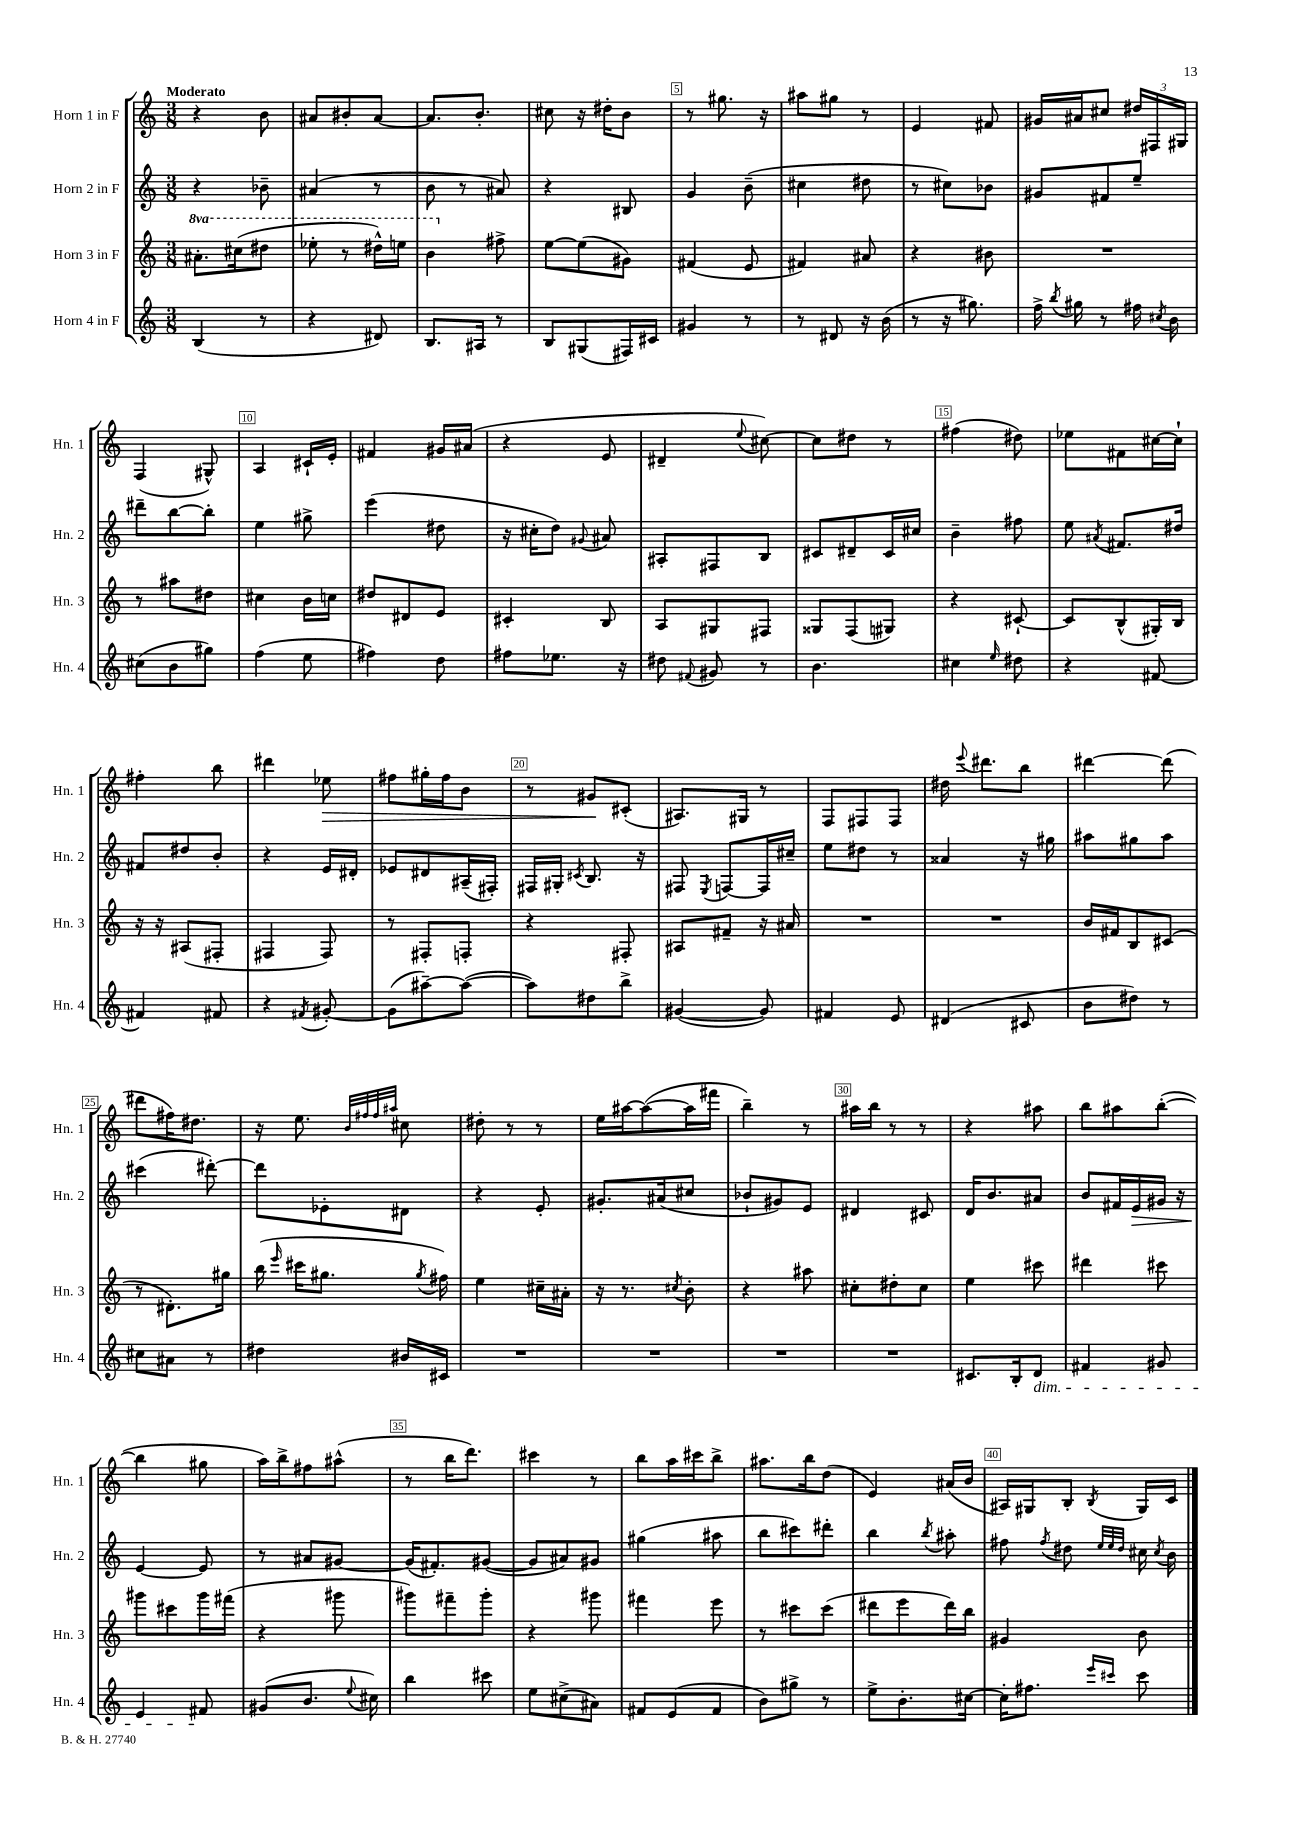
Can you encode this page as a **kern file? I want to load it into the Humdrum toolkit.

**kern	**kern	**kern	**kern
*staff4	*staff3	*staff2	*staff1
*clefG2	*clefG2	*clefG2	*clefG2
*k[]	*k[]	*k[]	*k[]
*M3/8	*M3/8	*M3/8	*M3/8
(4B	8.aa#'	4r	4r
.	(16ccc#	.	.
8r	8ddd#	8b-~	8b
=	=	=	=
4r	8eee-'	(4a#	8a#
.	8r	.	8b#'
8d#)	16ddd#^^)	8r	[8a#
.	16eee	.	.
=	=	=	=
8.B	4bb	8b	8.a#]
.	.	8r	.
16A#	.	.	8.b'
8r	8ff#^	8a#)	.
=	=	=	=
8B	[8ee	4r	8cc#
(8G#	(8ee]	.	16r
.	.	.	16dd#'
16F#)	8g#)	8B#	8b
16c#	.	.	.
=	=	=	=
4g#	(4f#	4g	8r
.	.	.	8.gg#
8r	8e	(8b~	.
.	.	.	16r
=	=	=	=
8r	4f#)	4cc#	8aa#
8d#	.	.	8gg#
16r	8a#	8dd#	8r
(16b	.	.	.
=	=	=	=
8r	4r	8r	4e
16r	.	8cc#)	.
8.gg#)	.	.	.
.	8b#	8b-	8f#
=	=	=	=
16ff^	4.r	8g#	16g#
8qbb	.	.	.
16gg#	.	.	16a#
8r	.	8f#	8cc#
16ff#	.	8ee~	24dd#
.	.	.	24F#
8qcc#	.	.	.
16b	.	.	.
.	.	.	24G#
=	=	=	=
(8cc#	8r	8ddd#~	(4F
8b	8aa#	[8bb	.
8gg#)	8dd#	8bb']	8G#^^)
=	=	=	=
(4ff	4cc#	4ee	4A
8ee	16b	8gg#^	16c#`
.	16cc	.	16e'
=	=	=	=
4ff#)	8dd#	(4eee	4f#
.	8d#	.	.
8dd	8e	8dd#	16g#
.	.	.	(16a#
=	=	=	=
8ff#	4c#'	16r	4r
.	.	16cc#'	.
8.ee-	.	8dd)	.
.	.	8qqg#	.
.	8B	8a#	8e
16r	.	.	.
=	=	=	=
8dd#	8A	8A#'	4d#~
8qqf#	.	.	.
8g#	8G#	8F#	.
.	.	.	8qqee
8r	8F#	8B	[8cc#)
=	=	=	=
4.b	8G##	8c#	8cc#]
.	(8F	8d#~	8dd#
.	8G#)	16c#	8r
.	.	16cc#	.
=	=	=	=
4cc#	4r	4b~	(4ff#
16qqee	.	.	.
8dd#	[8c#`	8ff#	8dd#)
=	=	=	=
4r	8c#]	8ee	8ee-
.	.	8qa#	.
.	(8B^^	8.f#	8f#
[8f#	16G#')	.	[16cc#
.	16B	16dd#	16cc#`]
=	=	=	=
4f#]	16r	8f#	4ff#'
.	16r	.	.
.	(8A#	8dd#	.
8f#	8F#'	8b'	8bb
=	=	=	=
4r	4F#	4r	4ddd#
8qf#	.	.	.
[8g#'	8F#)	16e	8ee-
.	.	16d#'	.
=	=	=	=
(8g#]	8r	8e-	8ff#
[8aa#~)	8F#'	8d#	16gg#'
.	.	.	16ff#
(8aa#_	8F'	(16A#~	8b
.	.	16F#')	.
=	=	=	=
8aa#])	4r	16F#	8r
.	.	16G#'	.
.	.	8qc#	.
8dd#	.	8.B	8g#
8bb^	8F#'	.	(8c#'
.	.	16r	.
=	=	=	=
([4g#	8A#	8F#	8.A#)
.	.	8qE	.
.	8f#~	[8F	.
.	.	.	16G#
8g#])	16r	16F]	8r
.	16a#	16cc#~	.
=	=	=	=
4f#	4.r	8ee	8F
.	.	8dd#	8F#
8e	.	8r	8F#
=	=	=	=
(4d#	4.r	4a##	16dd#
.	.	.	8qqeee
.	.	.	8.ddd#
8c#	.	16r	8bb
.	.	16gg#	.
=	=	=	=
8b	16b	8aa#	[4ddd#
.	16f#	.	.
8dd#)	8B	8gg#	.
8r	(8c#	8aa#	(8ddd#]
=	=	=	=
8cc#	8r	(4ccc#	8ddd#
8a#	8.d#')	.	16ff#)
.	.	.	8.dd#
8r	.	[8ddd#')	.
.	16gg#	.	.
=	=	=	=
4dd#	(16bb	8ddd#]	16r
.	16qqeee	.	.
.	16ccc#	.	8.ee
.	8.gg#	8e-'	.
.	.	.	32qqb
.	.	.	32qqff#
.	.	.	32qqff#
.	.	.	32qqaa#
16b#	.	8d#	8cc#
.	8qgg#	.	.
16c#	16ff#)	.	.
=	=	=	=
4.r	4ee	4r	8dd#'
.	.	.	8r
.	16cc#~	8e'	8r
.	16a#'	.	.
=	=	=	=
4.r	16r	8.g#'	16ee
.	8.r	.	[16aa#
.	.	.	(8aa#_
.	.	(16a#	.
.	8qcc#	.	.
.	8b'	8cc#	16aa#]
.	.	.	16fff#
=	=	=	=
4.r	4r	8b-`	4bb~)
.	.	8g#)	.
.	8aa#	8e	8r
=	=	=	=
4.r	8cc#'	4d#	16aa#
.	.	.	16bb
.	8dd#'	.	8r
.	8cc#	8c#	8r
=	=	=	=
8.c#	4ee	16d	4r
.	.	8.b	.
16B'	.	.	.
8d	8ccc#	8a#	8aa#
=	=	=	=
4f#	4ddd#	8b	8bb
.	.	16f#	8aa#
.	.	16e	.
8g#	8ccc#	16g#	([8bb'
.	.	16r	.
=	=	=	=
4e	8ggg#	[4e	4bb]
.	8ccc#	.	.
8f#	16ggg#	8e]	8gg#
.	(16fff#	.	.
=	=	=	=
(8g#	4r	8r	16aa)
.	.	.	16bb^
8.b	.	8a#	8ff#
.	8ggg#	[8g#	(8aa#^^
8qqee	.	.	.
16cc#)	.	.	.
=	=	=	=
4bb	8ggg#)	(16g#]	8r
.	.	8.f#')	.
.	8fff#~	.	16bb
.	.	.	8.ddd)
8ccc#	8ggg#'	([8g#	.
=	=	=	=
8ee	4r	8g#]	4ccc#
(8cc#^	.	8a#)	.
8a#)	8ggg#	8g#	8r
=	=	=	=
8f#	4fff#	(4gg#	8bb
(8e	.	.	16aa
.	.	.	16ccc#
8f#	8eee	8aa#	8bb^
=	=	=	=
8b)	8r	8bb	8.aa#
8gg#^	8ccc#	8ccc#)	.
.	.	.	16bb
8r	(8ccc#	8ddd#'	(8dd
=	=	=	=
8ee^	8ddd#	4bb	4e)
8.b'	8eee	.	.
.	.	8qbb	.
.	16ddd#)	8aa#'	(16a#
[16cc#	16bb	.	16b
=	=	=	=
16cc#']	4g#	8ff#	16A#)
8.ff#	.	.	16G#
.	.	8qff#	.
.	.	8dd#	8B'
.	.	32qqee	.
16qqeee	.	32qqee	.
16qqccc#	.	32qqdd#	8qB
8ccc#	8b	16cc#	16G#
.	.	8qcc#	.
.	.	16b	16c
==	==	==	==
*-	*-	*-	*-
